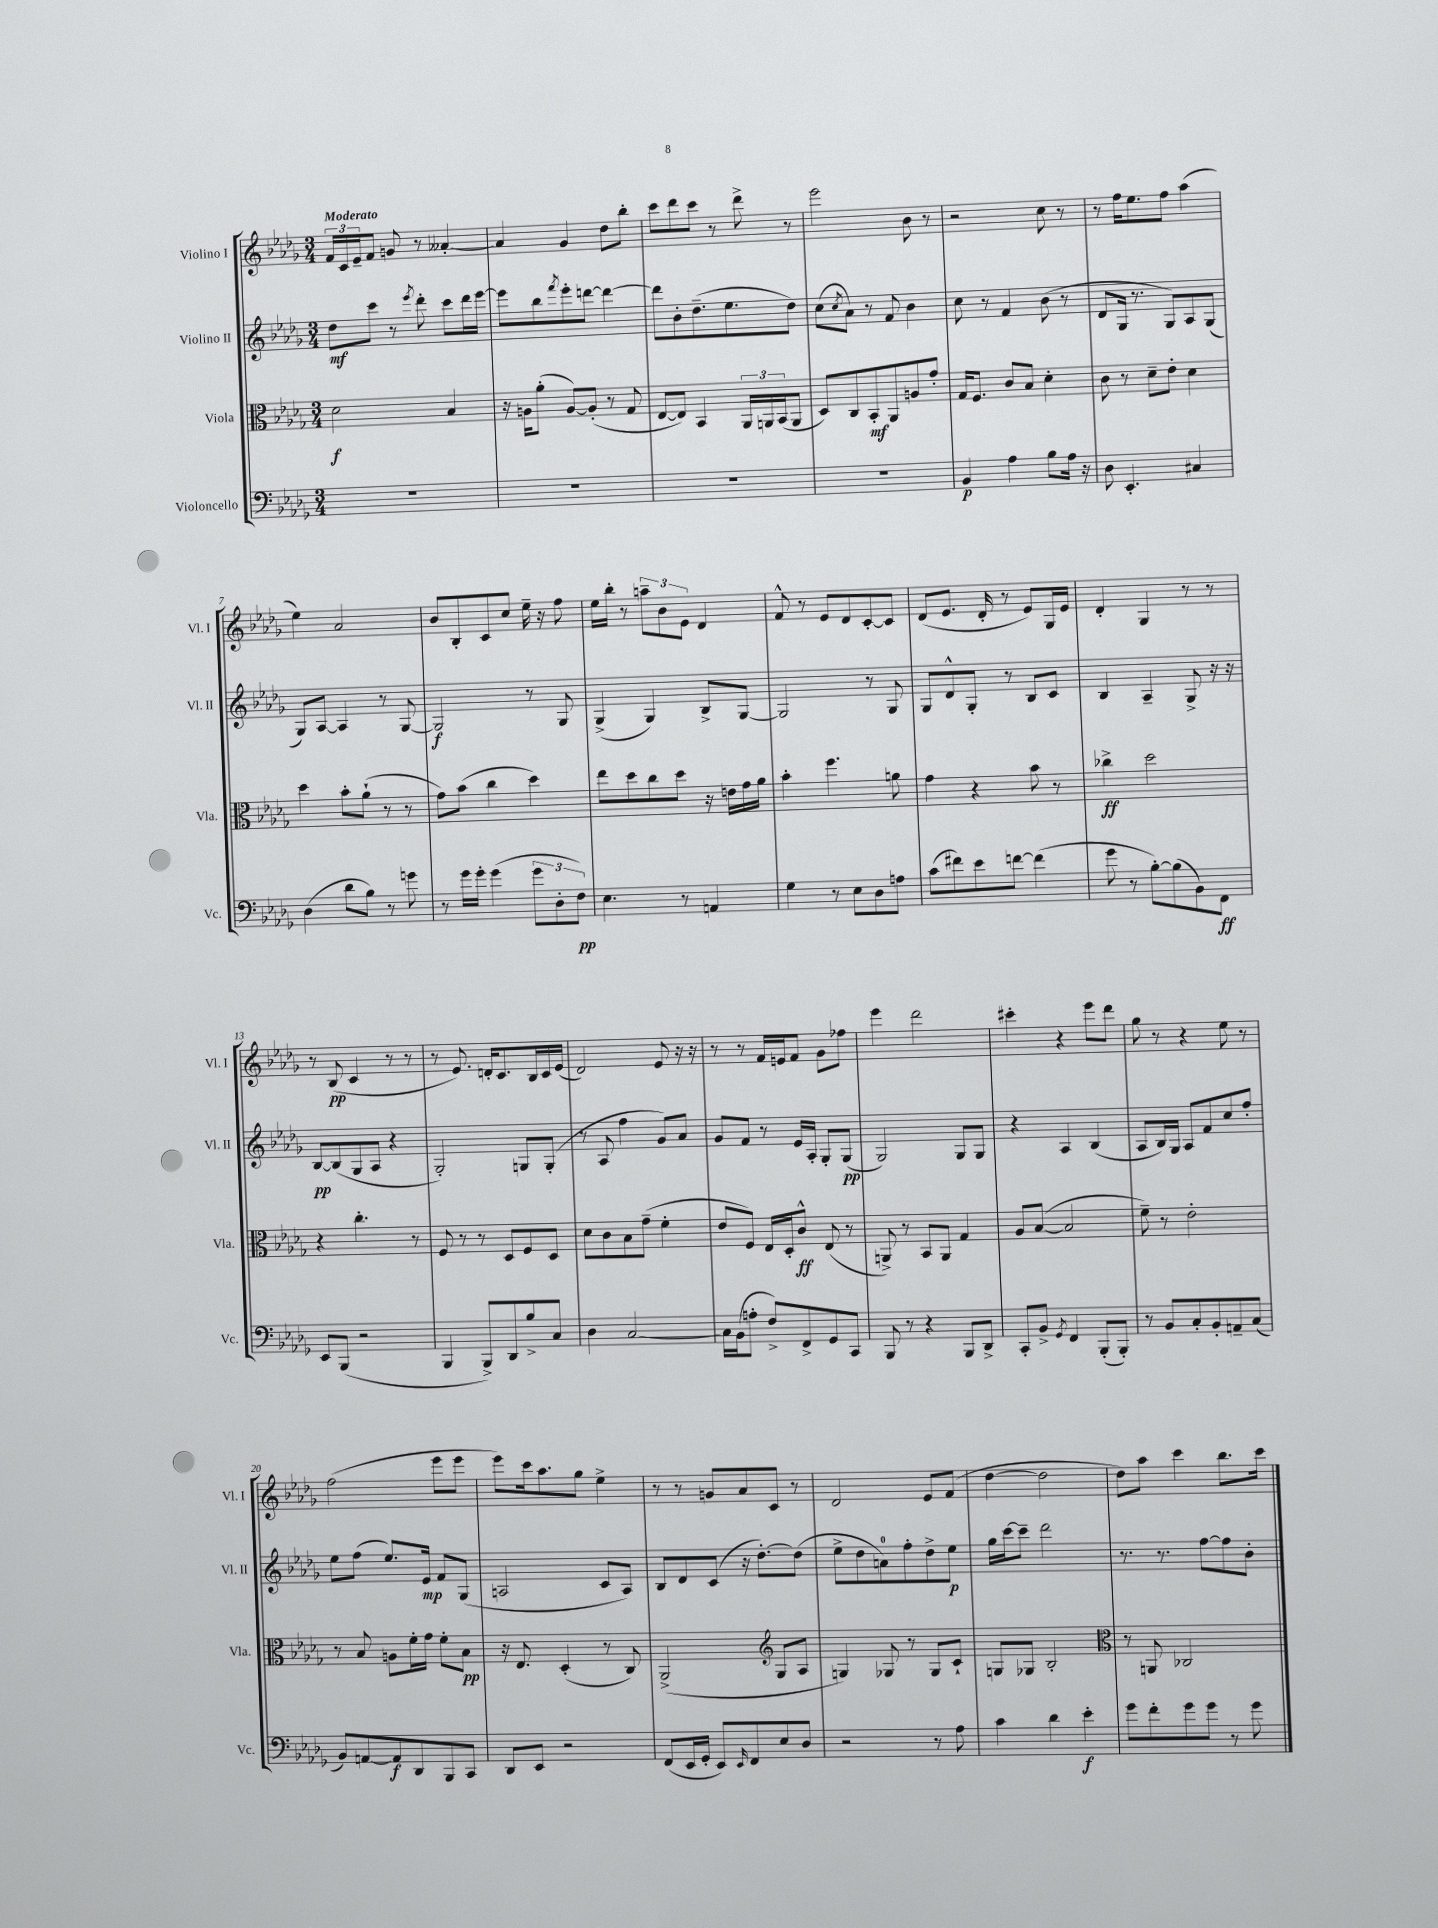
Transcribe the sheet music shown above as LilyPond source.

<<
\new StaffGroup <<
\new Staff = "s0" \with { instrumentName = "Violino I" shortInstrumentName = "Vl. I" } {
    \clef treble \key des \major \numericTimeSignature \time 3/4 \tempo "Moderato"
    \tuplet 3/2 { f'16 c'16 ees'16-- } f'8 g'8 r8 aeses'4~-. |
    aeses'4 ges'4 des''8 bes''8-. |
    c'''8 des'''8 c'''8 r8 des'''8-> r8 |
    ees'''2 bes'8 r8 |
    r2 c''8 r8 |
    r8 f''16 ees''8. f''8 aes''4( |
    ees''4) aes'2 |
    bes'8 bes8-. c'8 c''8 ees''16-- r16 f''8 |
    ees''16 bes''16-. r8 \tuplet 3/2 { a''8-- bes'8 ees'8 } des'4 |
    f'8-^ r8 ees'8 des'8 c'8~-. c'8 |
    des'8( ees'8. des'16-. r8 ees'8) ges16 ees'16 |
    des'4-. ges4 r8 r8 |
    r8 bes8\pp( c'4 r8 r8 |
    r8 ees'8.) d'16-. c'8. bes16 c'16 ees'16( |
    des'2) ees'8 r16 r16 |
    r8 r8 f'16 e'16 f'8 ges'8 fes''8 |
    ees'''4 des'''2 |
    cis'''4-. r4 ees'''8 des'''8 |
    ges''8 r8 r4 ees''8 r8 |
    f''2( ees'''8 ees'''8 |
    ees'''8) c'''16 aes''8. ges''8 ees''4-> |
    r8 r8 g'8 aes'8 c'8 r8 |
    des'2 ees'8 f'8( |
    des''4~ des''2 |
    des''8) aes''8 c'''4 bes''8. c'''16 \bar "|." |
}
\new Staff = "s1" \with { instrumentName = "Violino II" shortInstrumentName = "Vl. II" } {
    \clef treble \key des \major \numericTimeSignature \time 3/4
    des''8\mf c'''8 r8 \acciaccatura { ees'''8 } des'''8-. c'''8 des'''16 ees'''16~ |
    ees'''8 bes''8 \acciaccatura { f'''8 } ees'''8-. d'''8~ d'''4~ |
    d'''8 bes'8-. des''8.--( ees''8. des''8) |
    c''8( \acciaccatura { c''8 } aes'8) r8 f'8 bes'4 |
    c''8 r8 f'4 bes'8( r8 |
    des'8 ges16 r8. ges8) aes8 ges8( |
    ges8) aes8~ aes4 r8 ges8~ |
    ges2\f r8 ges8 |
    ges4->( ges4) bes8-> ges8~ |
    ges2 r8 ges8 |
    ges8 des'8-^ ges8-. r8 bes8 c'8 |
    bes4 aes4-- ges8-> r16 r16 |
    bes8~\pp bes8( ges8 aes8 r4 |
    ges2-.) g8 g8-.( |
    r8 aes8 f''4 ges'8) aes'8 |
    ges'8 f'8 r8 ees'16 aes16-. ges8-. ges8\pp( |
    ges2) ges8 ges8 |
    r4 aes4 bes4( |
    aes8 bes16) ges16 aes8 f'8 c''8 f''8-. |
    ees''8 f''8( ees''8.) ees'16\mp f'8 ges8( |
    a2 c'8 a8) |
    bes8 des'8 c'8( r16 des''8.~-.) des''8( |
    ees''8-> des''8 a'8-0) f''8-. des''8-> ees''8\p |
    ges''16 c'''16~ c'''8-- des'''2 |
    r8. r8. f''8~ f''8 bes'8-. \bar "|." |
}
\new Staff = "s2" \with { instrumentName = "Viola" shortInstrumentName = "Vla." } {
    \clef alto \key des \major \numericTimeSignature \time 3/4
    des'2\f bes4 |
    r16 a16 aes'8-.( a8~) a8-.( r8 ges8 |
    ees8~ ees8) bes,4 \tuplet 3/2 { aes,16 a,16 bes,16( } a,8 |
    des8) c8 bes,8-.\mf aes,8 a8 ges'8-. |
    ges16 f8. c'8 bes8 des'4-. |
    c'8 r8 des'8-- ees'8-. des'4 |
    des''4 bes'8-. aes'8-!( r8 r8 |
    ges'8) bes'8( c''4 des''4) |
    ees''8 des''8 c''8 des''8 r16 e'16 ges'16 aes'16 |
    bes'4-. f''4. a'8 |
    ges'4 r4 bes'8 r8 |
    ces''4->\ff des''2 |
    r4 c''4.-. r8 |
    f8 r8 r8 des8 f8 des8 |
    des'8 c'8 bes8 ges'8--( f'4-. |
    ees'8 f8) ees16 des16-. c'8-^\ff ees8( r8 |
    a,8->) r8 bes,8 a,8 ges4 |
    aes8 bes8~( bes2 |
    f'8--) r8 ees'2-. |
    r8 bes8 a8 f'16-. ges'16 f'8-. bes8\pp |
    r16 ees8. des4-.( r8 c8) |
    aes,2->( \clef treble ges8 aes8 |
    g4) ges8 r8 ges8 c'8-! |
    g8 ges8 bes2-. |
    \clef alto r8 a,8 ces2 \bar "|." |
}
\new Staff = "s3" \with { instrumentName = "Violoncello" shortInstrumentName = "Vc." } {
    \clef bass \key des \major \numericTimeSignature \time 3/4
    R2. |
    R2. |
    R2. |
    R2. |
    bes,4\p aes4 bes8 aes16 r16 |
    des8 ees,4.-. cis4 |
    des4( des'8 bes8) r8 g'8 |
    r8 ges'16 ges'16-. ges'4( \tuplet 3/2 { ges'8 des8-. f8\pp) } |
    ees4. r8 a,4 |
    ges4 r8 ees8 des8 a8 |
    c'8( fis'8) ees'8 f'8~ f'4( |
    ges'8 r8 bes8~-.) bes8( bes,8) f,8\ff |
    ees,8 bes,,8( r2 |
    bes,,4 bes,,8->) des,8 bes8-> c8 |
    des4 c2~ |
    c16 bes,16( a8-. f8->) f,8-> ges,8 c,8 |
    bes,,8 r8 r4 bes,,8 des,8-> |
    c,8-. bes,8-> \acciaccatura { ges,8 } f,4 bes,,8-.( bes,,8-.) |
    r8 bes,8 c8-. bes,8-. a,8-- c8( |
    bes,8) a,8~ a,8\f des,8 bes,,8 c,8 |
    des,8 ees,8 r2 |
    f,8( ees,16 ges,16-. ees,8) \grace { ees,16 } f,8 ees8 des8 |
    r2 r8 aes8 |
    c'4 des'4 ees'4-.\f |
    ges'8 f'8-. ges'8 ges'8 r8 ges'8 \bar "|." |
}
>>
>>
